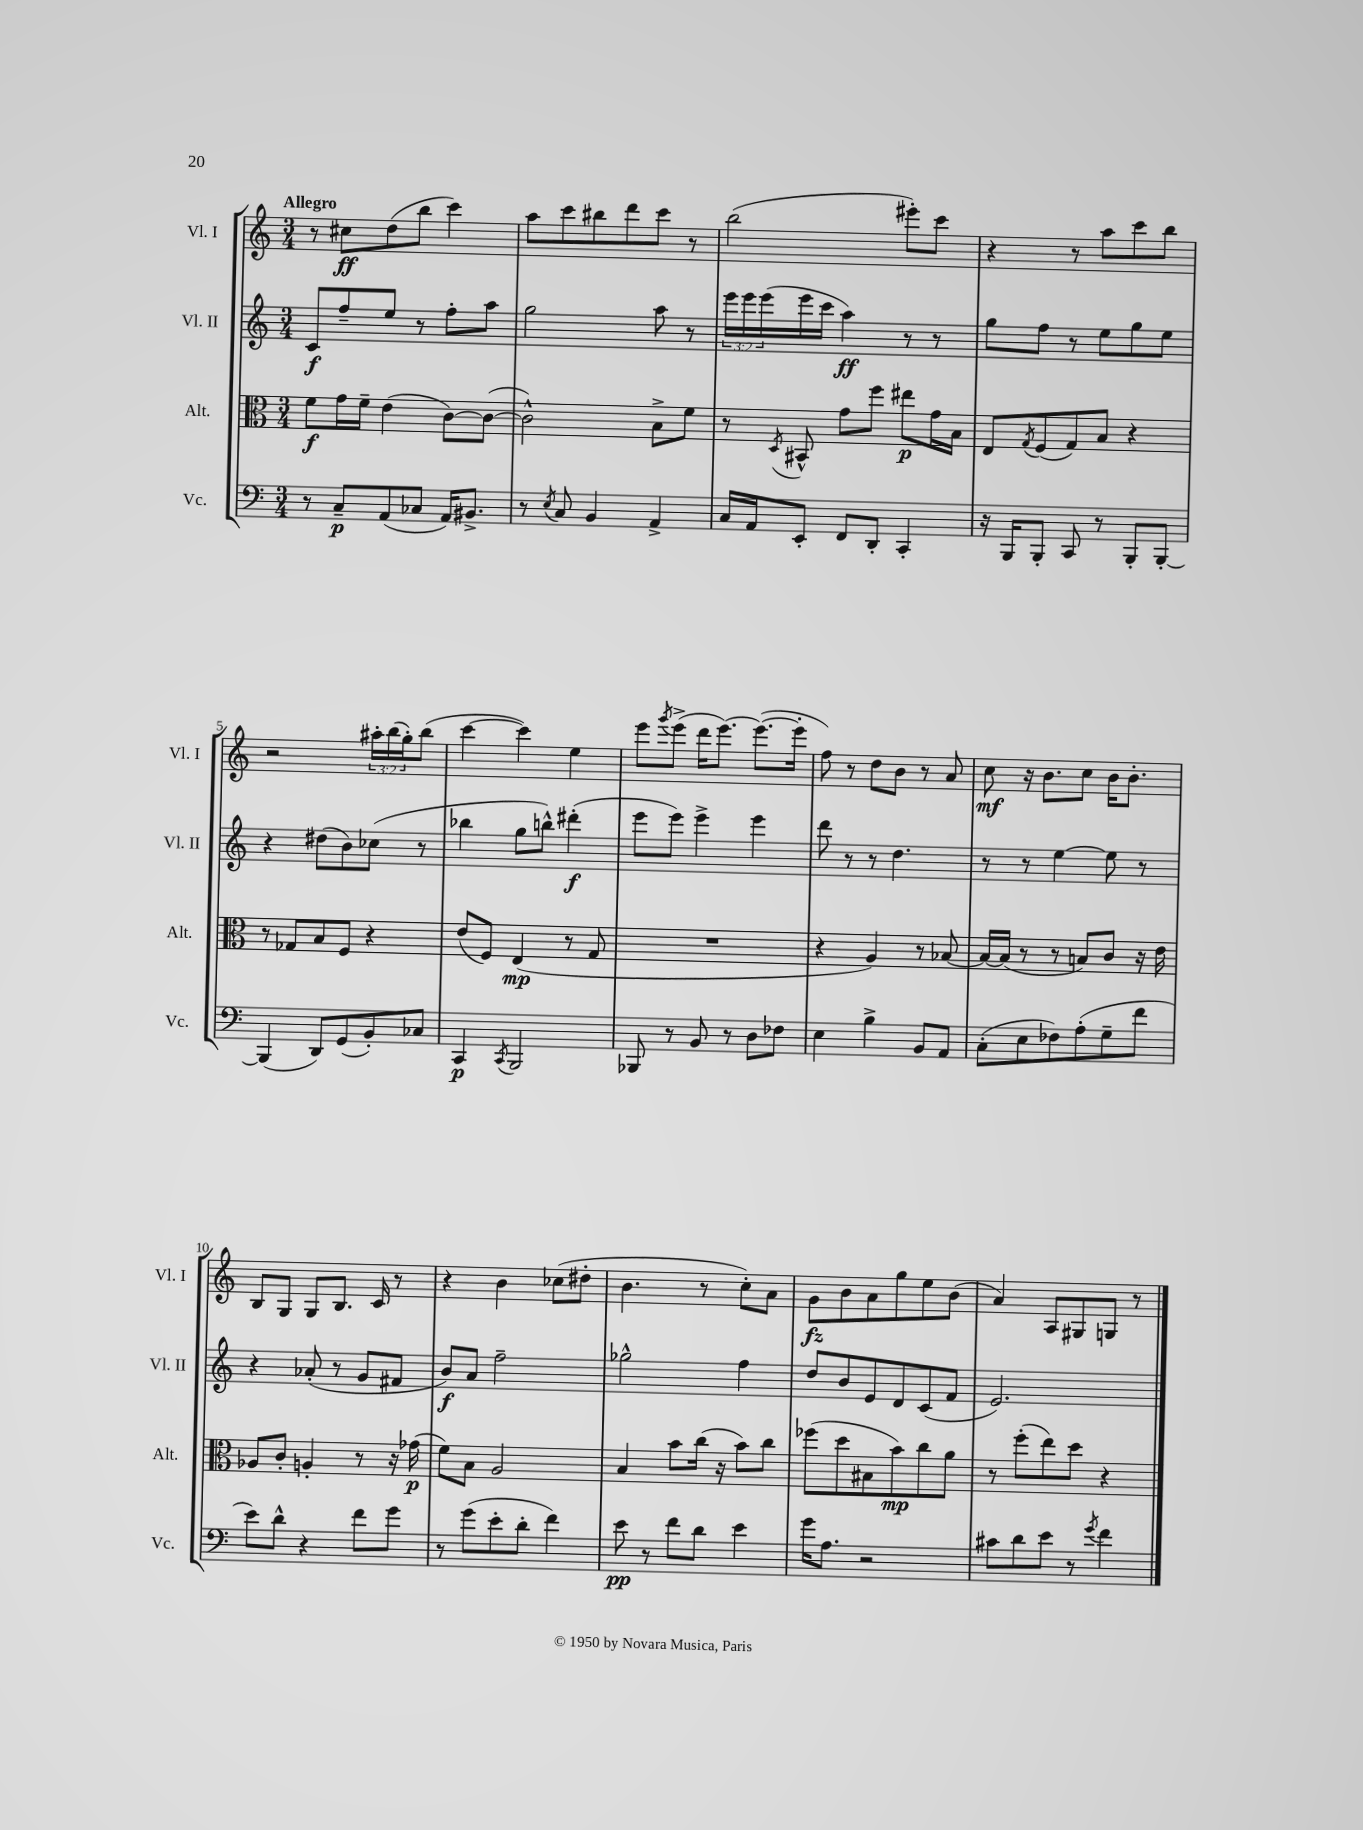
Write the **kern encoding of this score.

**kern	**kern	**kern	**kern
*staff4	*staff3	*staff2	*staff1
*clefF4	*clefC3	*clefG2	*clefG2
*k[]	*k[]	*k[]	*k[]
*M3/4	*M3/4	*M3/4	*M3/4
8r	8f\L	8c/L	8r
8C~/L	16g\L	8ff~/	8cc#\L
.	16f~\JJ	.	.
(8AA/	(4e\	8ee/J	(8dd\
8C-/J	.	8r	8bb\J
16AA/LK)	[8c\L)	8ff'\L	4ccc\)
8.BB#^/J	.	.	.
.	(8c\_J	8aa\J	.
=	=	=	=
8r	2c^^\])	2gg\	8aa\L
8qE/	.	.	.
8C/	.	.	8ccc\
4BB/	.	.	8bb#\
.	.	.	8ddd\
4AA^/	8B^\L	8aa\	8ccc\J
.	8f\J	8r	8r
=	=	=	=
16C/LL	8r	24eee\LL	(2bb\
.	.	24eee\	.
16AA/J	.	.	.
.	.	(24eee\	.
.	8qD/	.	.
8EE'/J	8BB#^^/	16eee\	.
.	.	16ccc\JJ	.
8FF/L	8g\L	4aa\)	.
8DD'/J	8ff\J	.	.
4CC'/	8ee#\L	8r	8eee#'\L)
.	16g\L	8r	8ccc\J
.	16B\JJ	.	.
=	=	=	=
16r	8E/L	8gg\L	4r
16BBB/LK	.	.	.
.	8qG/	.	.
8BBB'/J	(8F/	8ff\J	.
8CC/	8G/)	8r	8r
8r	8B/J	8ee\L	8aa\L
8BBB'/L	4r	8gg\	8ccc\
[8BBB'/J	.	8ee\J	8bb\J
=	=	=	=
(4BBB/]	8r	4r	2r
.	8G-/L	.	.
8DD/L)	8B/	(8dd#\L	.
(8GG/	8F/J	8b\)	.
8BB'/)	4r	(8cc-\J	24aa#'\LL
.	.	.	(24bb\
.	.	.	24gg'\J)
8C-/J	.	8r	(8bb\J
=	=	=	=
4CC/	(8e/L	4bb-\	[4ccc\
.	8F/J)	.	.
8qCC/	.	.	.
2BBB/	(4E/	8gg\L	4ccc\])
.	.	8bb^^\J)	.
.	8r	(4ddd#'\	4ee\
.	8G/	.	.
=	=	=	=
8BBB-/	2.r	8eee\L	8eee\L
.	.	.	8qggg/
8r	.	8eee\J)	(8eee^\J
8BB/	.	4eee^\	16ddd\LK
.	.	.	[8.eee\J)
8r	.	.	.
8D\L	.	4eee\	(8.eee\_L
8F-\J	.	.	.
.	.	.	16eee'\]Jk
=	=	=	=
4E\	4r	8ddd\	8ff\)
.	.	8r	8r
4B^\	4A/)	8r	8dd\L
.	.	4.dd\	8b\J
8BB/L	8r	.	8r
8AA/J	[8B-/	.	8a/
=	=	=	=
(8C'\L	16B-/_LL	8r	8cc\
.	(16B-/]JJ	.	.
8E\	8r	8r	16r
.	.	.	8.b\L
8F-\)	8r	[4ee\	.
(8A'\	8B/L)	.	8cc\J
8G~\	8c/J	8ee\]	16b\LK
.	.	.	8.b'\J
8f\J	16r	8r	.
.	16e\	.	.
=	=	=	=
8e\L)	8A-/L	4r	8B/L
8d^^\J	8c'/J	.	8G/J
4r	4A'/	(8a-'/	8G/L
.	.	8r	8.B/J
8f\L	8r	8g/L	.
.	.	.	16c/
8g\J	16r	8f#/J	8r
.	(16g-\	.	.
=	=	=	=
8r	8f\L)	8b/L)	4r
(8g\L	8B\J	8a/J	.
8e'\	2A/	2ff~\	4b\
8d'\J	.	.	.
4f\)	.	.	(8cc-\L
.	.	.	8dd#'\J
=	=	=	=
8e\	4B/	2gg-^^\	4.b\
8r	.	.	.
8f\L	8b\L	.	.
8d\J	(16cc\Jk	.	8r
.	16r	.	.
4e\	8b\L)	4ff\	8cc'\L)
.	8cc\J	.	8a\J
=	=	=	=
16g\LK	(8ff-\L	8dd/L	8g\L
8.A\J	.	.	.
.	8dd\	8b/	8b\
2r	8B#\	8e/	8a\
.	8b\)	8d/	8gg\
.	8cc\	(8c/	8ee\
.	8a\J	8f/J	(8b\J
=	=	=	=
8c#\L	8r	2.e/)	4a/)
8d\	(8ff'\L	.	.
8e\J	8ee\)	.	8A/L
8r	8dd\J	.	8G#/
8qg/	.	.	.
4f\	4r	.	8G/J
.	.	.	8r
==	==	==	==
*-	*-	*-	*-
